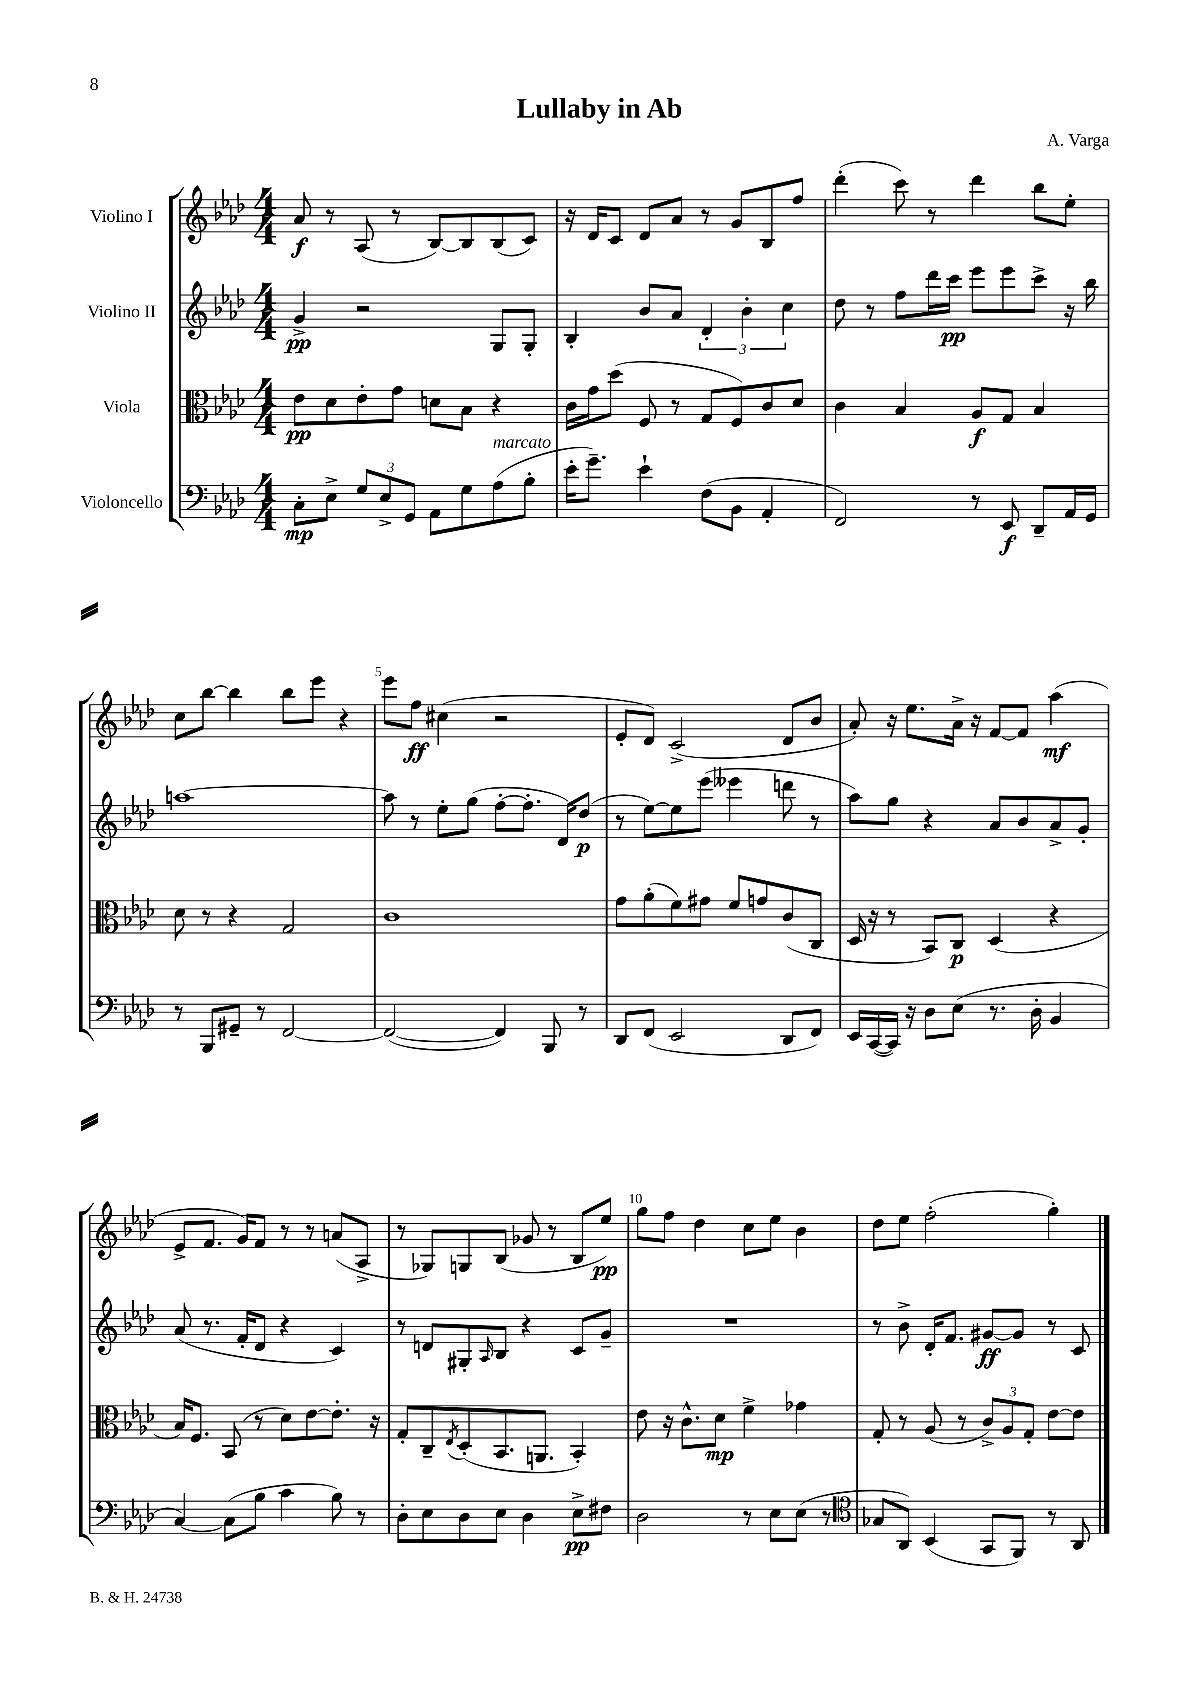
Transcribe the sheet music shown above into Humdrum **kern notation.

**kern	**kern	**kern	**kern
*staff4	*staff3	*staff2	*staff1
*clefF4	*clefC3	*clefG2	*clefG2
*k[b-e-a-d-]	*k[b-e-a-d-]	*k[b-e-a-d-]	*k[b-e-a-d-]
*M4/4	*M4/4	*M4/4	*M4/4
8C'\L	8e-\L	4g^/	8a-/
8E-^\J	8d-\	.	8r
12G/L	8e-'\	2r	(8A-/
12E-^/	.	.	.
.	8g\J	.	8r
12GG/J	.	.	.
8AA-\L	8d\L	.	[8B-/L)
8G\	8B-\J	.	8B-/]
(8A-\	4r	8G/L	(8B-/
8B-'\J	.	8G'/J	8c/J)
=	=	=	=
16e-'\LK	16c\LL	4B-'/	16r
8.g~\J)	16g\J	.	16d-/LK
.	(8dd-\J	.	8c/J
4e-`\	8F/	8b-/L	8d-/L
.	8r	8a-/J	8a-/J
(8F\L	8G/L	6d-'/	8r
8BB-\J	8F/)	.	8g/L
.	.	6b-'\	.
4AA-'/	8c/	.	8B-/
.	.	6cc\	.
.	8d-/J	.	8ff/J
=	=	=	=
2FF/)	4c\	8dd-\	(4ddd-'\
.	.	8r	.
.	4B-/	8ff\L	8ccc\)
.	.	16ddd-\L	8r
.	.	16ccc\JJ	.
8r	8A-/L	8eee-\L	4ddd-\
8EE-/	8G/J	8eee-\	.
8DD-~/L	4B-/	8ccc^\J	8bb-\L
16AA-/L	.	16r	8ee-'\J
16GG/JJ	.	16bb-\	.
=	=	=	=
8r	8d-\	[1aa	8cc\L
8BBB-/L	8r	.	[8bb-\J
8GG#~/J	4r	.	4bb-\]
8r	.	.	.
[2FF/	2G/	.	8bb-\L
.	.	.	8eee-\J
.	.	.	4r
=	=	=	=
(2FF/_	1c	8aa\]	8eee-\L
.	.	8r	8ff\J
.	.	8ee-'\L	(4cc#\
.	.	(8gg\J	.
4FF/])	.	[8ff'\L	2r
.	.	8.ff'\]J	.
8BBB-/	.	.	.
.	.	16d-/LK)	.
8r	.	(8dd-/J	.
=	=	=	=
8DD-/L	8g\L	8r	8e-'/L
(8FF/J	(8a-'\	[8ee-\L)	8d-/J)
2EE-/	8f\)	8ee-\]	(2c^/
.	8g#\J	(8eee-\J	.
.	8f/L	4eee--\	.
.	8g/	.	.
8DD-/L	(8c/	8ddd\	8d-/L
8FF/J)	8C/J	8r	8b-/J
=	=	=	=
16EE-/LL	16D-/	8aa-\L)	8a-'/)
([16CC/	16r	.	.
16CC/]JJ)	8r	8gg\J	16r
16r	.	.	8.ee-\L
8D-\L	8BB-/L)	4r	.
(8E-\J	8C/J	.	16a-^\Jk
.	.	.	16r
8.r	(4D-/	8a-/L	[8f/L
.	.	8b-/	8f/]J
16D-'\	.	.	.
4BB-/	4r	8a-^/	(4aa-\
.	.	8g'/J	.
=	=	=	=
[4C/)	16B-/LK)	(8a-/	8e-^/L
.	8.F/J	.	.
.	.	8.r	8.f/J
(8C\]L	(8BB-/	.	.
.	.	16f'/LK	16g/LK)
8B-\J	8r	8d-/J	8f/J
4c\	8d-\L)	4r	8r
.	[8e-\	.	8r
8B-\)	8.e-'\]J	4c/)	(8a/L
8r	.	.	8A-^/J
.	16r	.	.
=	=	=	=
8D-'\L	8G'/L	8r	8r
8E-\	8C~/	8d/L	8G-/L)
.	8qE-/	.	.
8D-\	(8D-'/	8G#'/	8G/
.	.	16qqA-/	.
8E-\J	8.BB-/	8B-/J	(8B-/J
4D-\	.	4r	8g-/
.	8.AA/J	.	.
.	.	.	8r
8E-^\L	4BB-'/)	8c/L	8B-/L
8F#\J	.	8g~/J	8ee-/J)
=	=	=	=
2D-\	8e-\	1r	8gg\L
.	16r	.	8ff\J
.	8.c^^\L	.	.
.	.	.	4dd-\
.	8d-\J	.	.
8r	4f^\	.	8cc\L
8E-\L	.	.	8ee-\J
(8E-\J	4g-\	.	4b-\
8r	.	.	.
=	=	=	=
*clefC4	*	*	*
8G-/L	8G'/	8r	8dd-\L
8AA-/J)	8r	8b-^\	8ee-\J
(4BB-/	(8A-/	16d-'/LK	(2ff'\
.	.	8.f/J	.
.	8r	.	.
8GG/L	12c^/L)	[8g#/L	.
.	12A-/	.	.
8FF/J)	.	8g#/]J	.
.	12G'/J	.	.
8r	[8e-\L	8r	4gg'\)
8AA-/	8e-\]J	8c/	.
==	==	==	==
*-	*-	*-	*-
